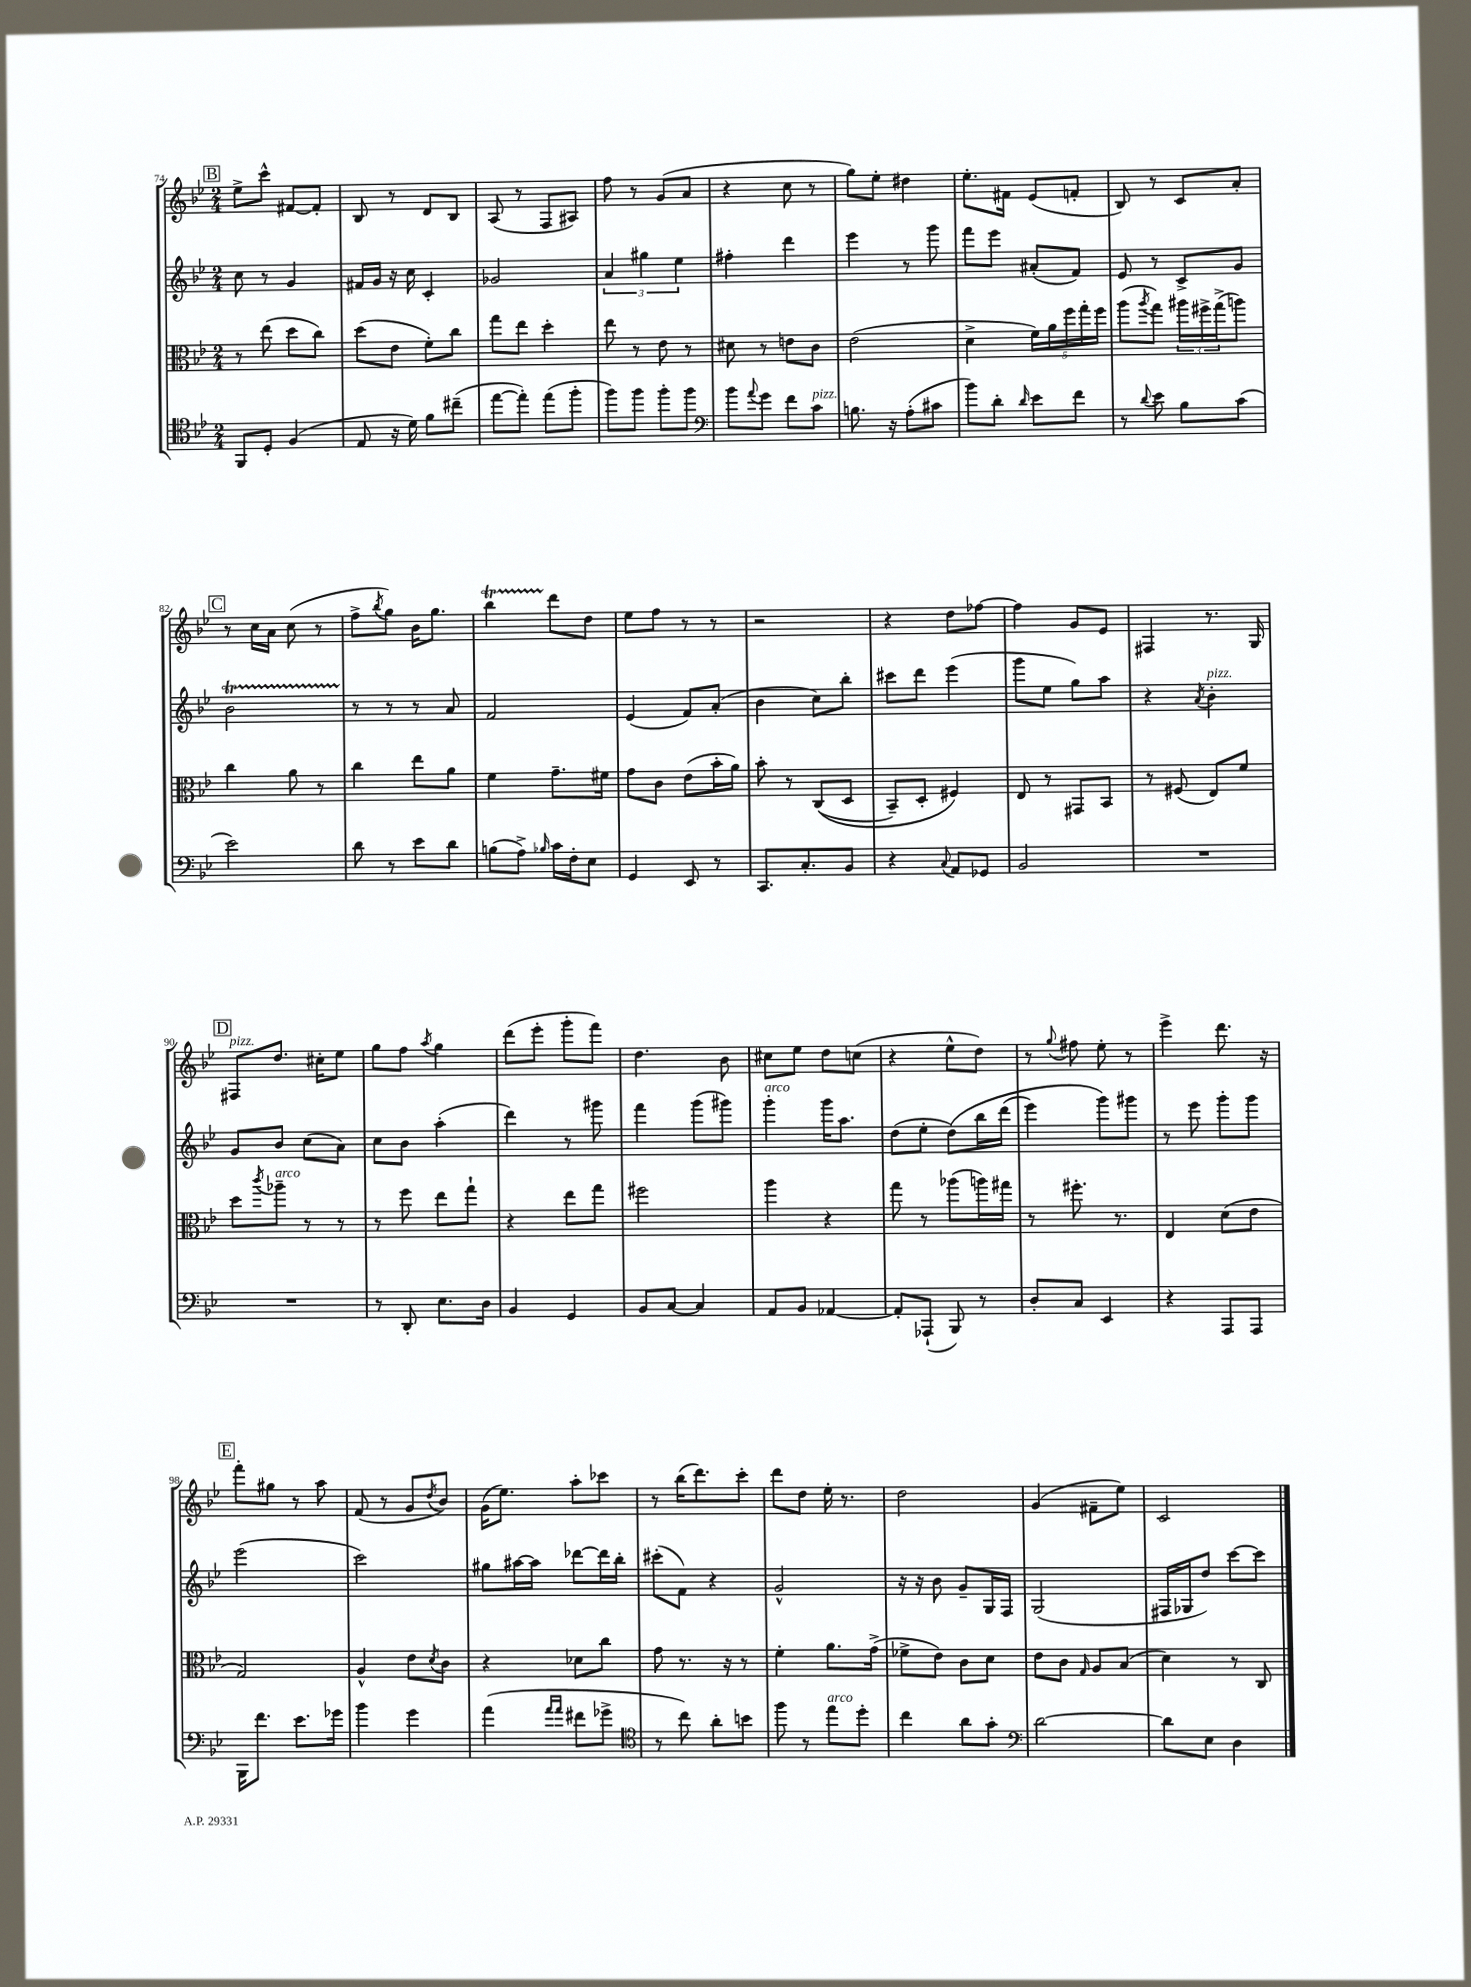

**kern	**kern	**kern	**kern
*staff4	*staff3	*staff2	*staff1
*clefC4	*clefC3	*clefG2	*clefG2
*k[b-e-]	*k[b-e-]	*k[b-e-]	*k[b-e-]
*M2/4	*M2/4	*M2/4	*M2/4
8FF	8r	8cc	8ee-^
8D'	(8ee-	8r	8ccc^^
(4F	8dd	4g	[8f#
.	8cc)	.	8f#']
=	=	=	=
8E-	(8dd	16f#	8B-
.	.	16g	.
16r	8e-	16r	8r
16d)	.	16cc	.
8f	8f')	4c'	8d
(8cc#~	8cc	.	8B-
=	=	=	=
[8ee-	8gg	2g-	(8A
8ee-'])	8ee-	.	8r
(8ee-	4dd'	.	8F
8ff'	.	.	8A#)
=	=	=	=
8ff)	8ee-	6a	8ff
8ff	8r	.	8r
.	.	6gg#	.
8ff'	8e-	.	(8g
.	.	6ee-	.
8ff	8r	.	8a
=	=	=	=
*clefF4	*	*	*
8b-	8d#	4ff#'	4r
8qqa	.	.	.
8g	8r	.	.
8f	8e	4ddd	8cc
8c	8c	.	8r
=	=	=	=
8.B	(2e-	4eee-	8gg)
.	.	.	8ee-'
16r	.	.	.
(8A'	.	8r	4dd#
8c#	.	8ggg	.
=	=	=	=
8b-)	4d^	8fff	8.ee-'
8d'	.	8eee-	.
.	.	.	16f#
16qqd	.	.	.
8e-	20f)	(8a#'	(8e-
.	20a	.	.
.	20ff	.	.
8f	.	8f)	8f'
.	20gg'	.	.
.	20ff	.	.
=	=	=	=
8r	(8aa	8e-	8B-)
8qqd	8qaa	.	.
8e-	8gg)	8r	8r
8B-	24aa#	8c^	8c
.	24ff#^	.	.
.	(24gg^	.	.
(8c	8aa)	8g	8a'
=	=	=	=
2e-)	4cc	2b-	8r
.	.	.	16cc
.	.	.	16a
.	8a	.	(8cc
.	8r	.	8r
=	=	=	=
8d	4cc	8r	8ff^
.	.	.	8qbb-
8r	.	8r	8gg)
8e-	8ee-	8r	16b-
.	.	.	8.gg
8d	8a	8a	.
=	=	=	=
(8B	4f	2f	4bb-
8A^)	.	.	.
16qqB-	.	.	.
16c	8.g~	.	8ddd
16F'	.	.	.
8E-	.	.	8dd
.	16f#	.	.
=	=	=	=
4GG	8g	(4e-	8ee-
.	8c	.	8ff
8EE-	(8e-	8f)	8r
8r	16b-'	(8a'	8r
.	16a)	.	.
=	=	=	=
8.CC	8b-'	4b-	2r
.	8r	.	.
8.C'	.	.	.
.	&((8C	8cc)	.
8BB-	8D	8bb-'	.
=	=	=	=
4r	8BB-~)	8ccc#	4r
.	8D'	8ddd	.
8qqC	.	.	.
8AA	4F#&)	(4eee-	8dd
8GG-	.	.	[8ff-
=	=	=	=
2BB-	8E-	8ggg	4ff-]
.	8r	8ee-	.
.	8GG#	8gg)	8g
.	8BB-	8aa	8e-
=	=	=	=
2r	8r	4r	4F#
.	(8F#	.	.
.	.	8qa	.
.	8E-)	4b-'	8.r
.	8f	.	.
.	.	.	16G
=	=	=	=
2r	8dd	8g	8F#
.	8qccc	.	.
.	8aa-~	8b-	8.dd
.	8r	(8cc	.
.	.	.	16cc#'
.	8r	8a)	8ee-
=	=	=	=
8r	8r	8cc	8gg
8DD'	8ff	8b-	8ff
.	.	.	8qaa
8.E-	8ee-	(4aa'	4gg
.	8gg`	.	.
16D	.	.	.
=	=	=	=
4BB-	4r	4ddd)	(8ddd
.	.	.	8eee-'
4GG	8ee-	8r	8ggg'
.	8gg	8ggg#	8fff)
=	=	=	=
8BB-	2ff#	4fff	4.dd
[8C	.	.	.
4C]	.	(8ggg	.
.	.	8ggg#)	8b-
=	=	=	=
8AA	4aa	4ggg'	8cc#
8BB-	.	.	8ee-
[4AA-	4r	16ggg	8dd
.	.	8.aa	.
.	.	.	(8cc
=	=	=	=
8AA-']	8gg	(8dd	4r
(8AAA-`	8r	8ee-'	.
8BBB-)	(8aa-	&(8dd)	8ee-^^
8r	16aa)	16bb-	8dd)
.	16gg#	(16ddd	.
=	=	=	=
8D'	8r	4eee-)	8r
.	.	.	8qqgg
8C	8.ff#'	.	8ff#
4EE-	.	8ggg&)	8ee-'
.	8.r	.	.
.	.	8ggg#	8r
=	=	=	=
4r	4E-	8r	4eee-^
.	.	8eee-	.
8AAA	(8d	8ggg'	8.ddd
8AAA	8e-	8ggg	.
.	.	.	16r
=	=	=	=
16BBB-	2G)	(2eee-	8fff'
8.f	.	.	.
.	.	.	8gg#
8.e-	.	.	8r
.	.	.	8aa
16g-	.	.	.
=	=	=	=
4b-	4A^^	2ccc)	(8f
.	.	.	8r
4g	8e-	.	8g
.	8qd	.	8qdd
.	8c	.	8b-)
=	=	=	=
(4a	4r	8gg#	(16g
.	.	.	8.ee-)
.	.	[16aa#	.
.	.	16aa#]	.
16qqa	.	.	.
16qqa	.	.	.
8f#	8d-	[8ddd-	8aa'
8g-^	8cc	16ddd-]	8ccc-
.	.	16bb-'	.
=	=	=	=
*clefC4	*	*	*
8r	8g	(8ccc#'	8r
8cc)	8.r	8f)	(16bb-
.	.	.	8.ddd)
8a'	.	4r	.
.	16r	.	.
8b	8r	.	8ccc'
=	=	=	=
8ff	4f'	2g^^	8ddd
8r	.	.	8dd
8ee-	8.a	.	16ee-'
.	.	.	8.r
8dd'	.	.	.
.	(16g^	.	.
=	=	=	=
4cc	8f-^	16r	2dd
.	.	16r	.
.	8e-)	8b-	.
8a	8c	8g~	.
8g'	8d	16G	.
.	.	16F	.
=	=	=	=
*clefF4	*	*	*
[2d	8e-	(2G	(4g
.	8c	.	.
.	16qqG	.	.
.	8A	.	8f#~
.	(8B-	.	8ee-)
=	=	=	=
8d]	4d)	16F#	2c
.	.	16G-	.
8E-	.	8dd)	.
4D	8r	[8ccc	.
.	8C	8ccc]	.
==	==	==	==
*-	*-	*-	*-
